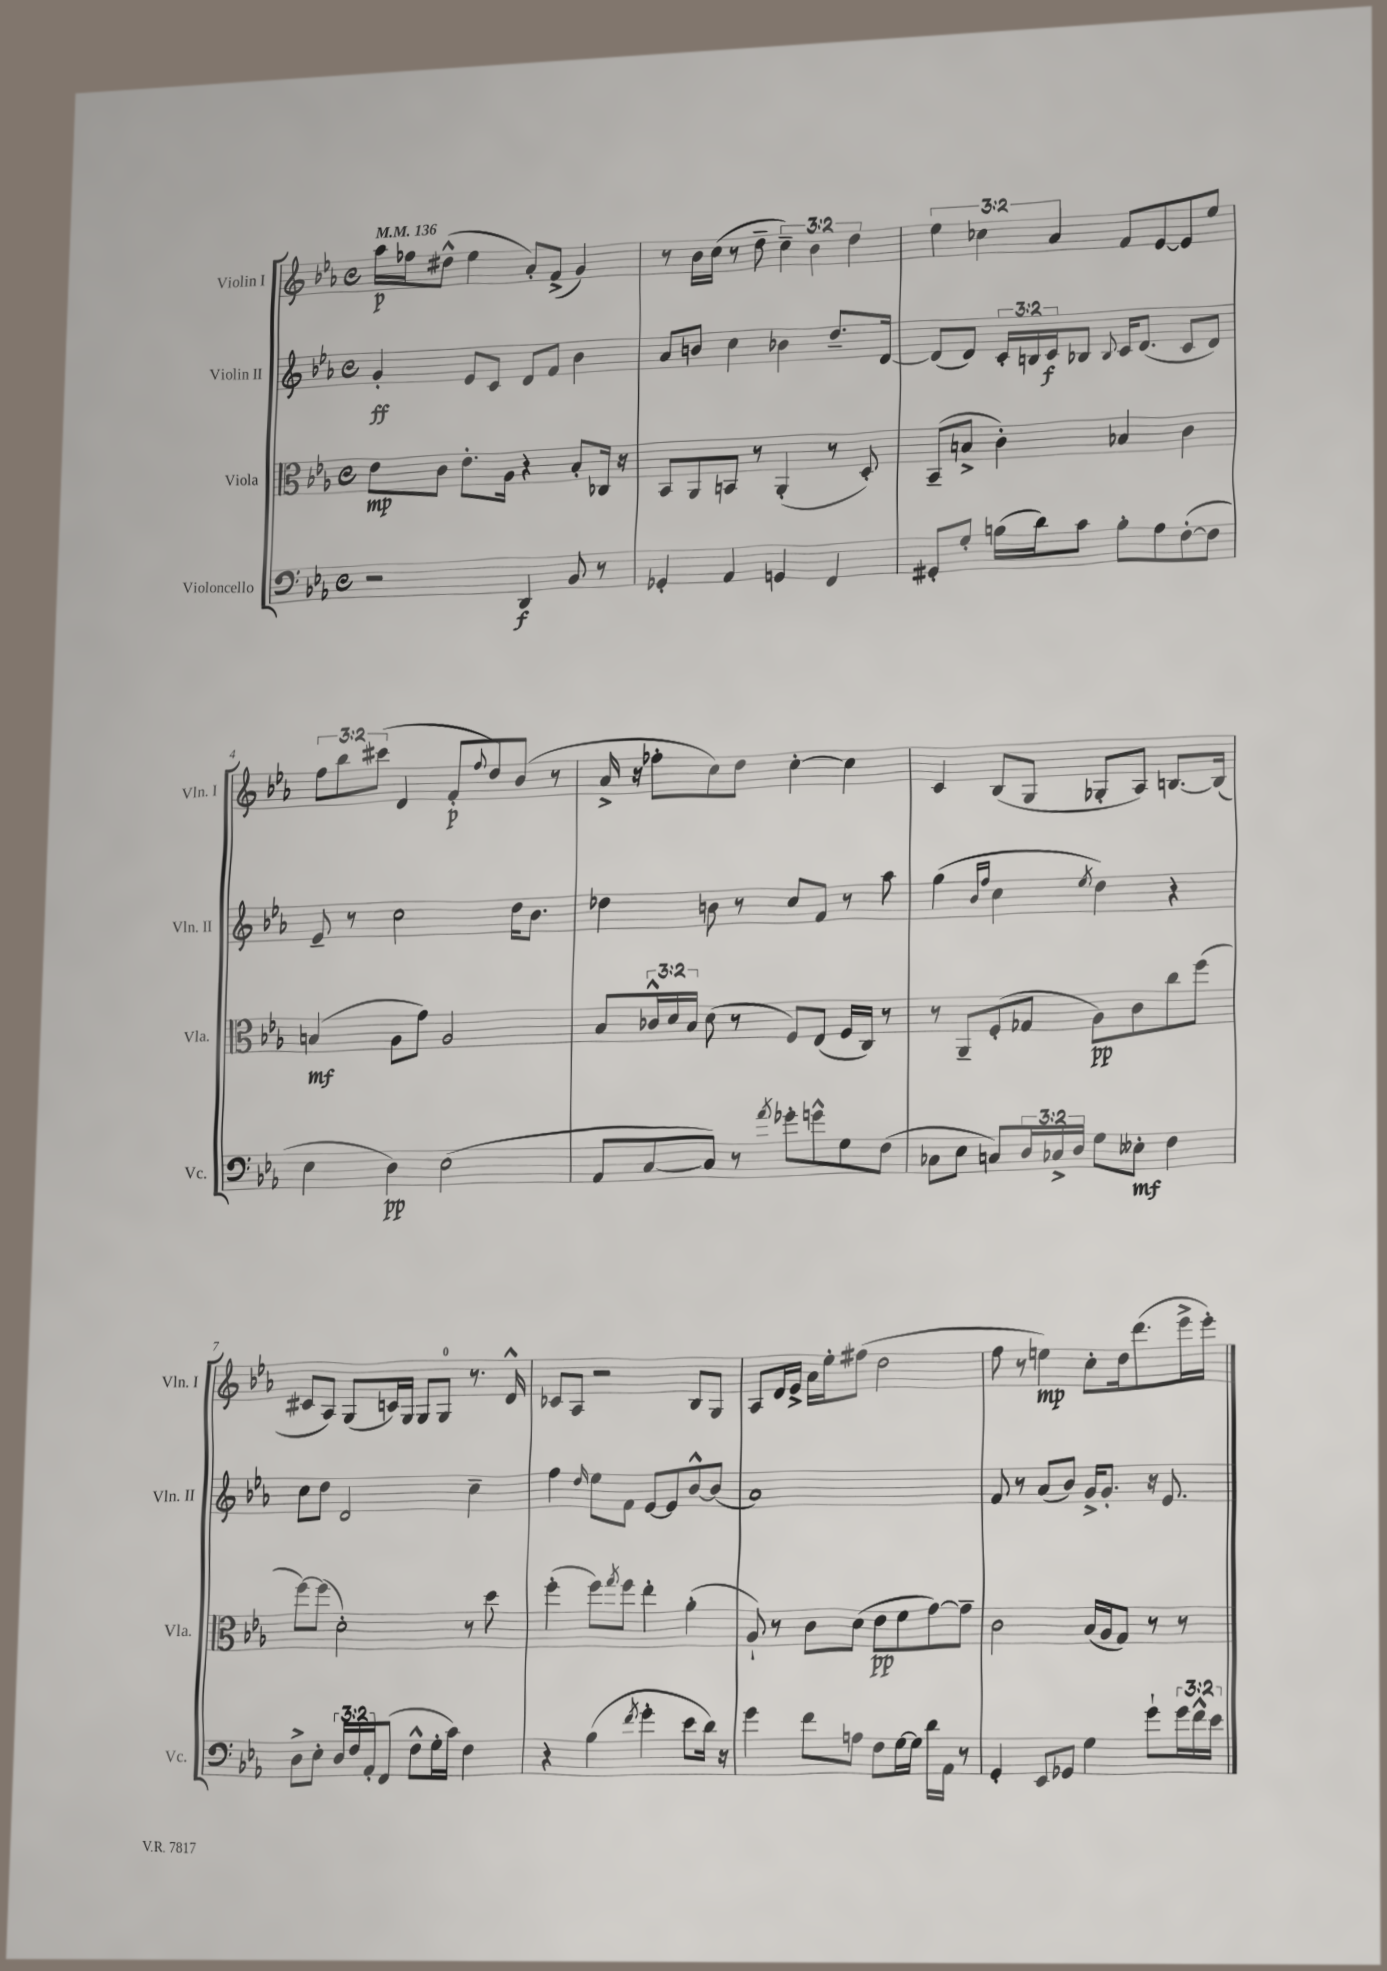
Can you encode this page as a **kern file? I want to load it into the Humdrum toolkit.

**kern	**dynam	**kern	**dynam	**kern	**dynam	**kern	**dynam
*part4	*part4	*part3	*part3	*part2	*part2	*part1	*part1
*staff4	*staff4	*staff3	*staff3	*staff2	*staff2	*staff1	*staff1
*I"Violoncello	*	*I"Viola	*	*I"Violin II	*	*I"Violin I	*
*I'Vc.	*	*I'Vla.	*	*I'Vln. II	*	*I'Vln. I	*
*clefF4	*	*clefC3	*	*clefG2	*	*clefG2	*
*k[b-e-a-]	*	*k[b-e-a-]	*	*k[b-e-a-]	*	*k[b-e-a-]	*
*M4/4	*	*M4/4	*	*M4/4	*	*M4/4	*
*met(c)	*	*met(c)	*	*met(c)	*	*met(c)	*
*MM136	*	*MM136	*	*MM136	*	*MM136	*
=1	=1	=1	=1	=1	=1	=1	=1
2r	.	8e-\L	mp	4g'/	ff	16aa-\LL	p
.	.	.	.	.	.	16ff-X\J	.
.	.	8c\J	.	.	.	(8dd#X^^\J	.
.	.	8.e-'\L	.	8e-/L	.	4ee-\	.
.	.	.	.	8c/J	.	.	.
.	.	16A-\Jk	.	.	.	.	.
4DD/	f	4r	.	8d/L	.	8a-'/L)	.
.	.	.	.	8f/J	.	(8f^/J	.
8BB-/	.	8B-'/L	.	4b-\	.	4g/)	.
8r	.	16C-X/Jk	.	.	.	.	.
.	.	16r	.	.	.	.	.
=2	=2	=2	=2	=2	=2	=2	=2
4GG-X'/	.	8BB-/L	.	8a-/L	.	8r	.
.	.	8AA-/	.	8bn/J	.	16b-\LL	.
.	.	.	.	.	.	(16cc\JJ	.
4AA-/	.	8BBn/J	.	4cc\	.	8r	.
.	.	8r	.	.	.	8dd~\	.
4GGn/	.	(4AA-'/	.	4b-X\	.	6cc~\)	.
.	.	.	.	.	.	6b-\	.
4FF/	.	8r	.	8.dd~/L	.	.	.
.	.	.	.	.	.	6dd\	.
.	.	8D'/)	.	.	.	.	.
.	.	.	.	[16d/Jk	.	.	.
=3	=3	=3	=3	=3	=3	=3	=3
8GG#X'/L	.	(8BB-~/L	.	(8d/L]	.	6ee-\	.
8G'/J	.	8Bn^/J	.	8d/J)	.	.	.
.	.	.	.	.	.	6cc-X\	.
(16Bn\LL	.	4c'\)	.	24c'/LL	.	.	.
.	.	.	.	24Bn/	.	.	.
16d\J)	.	.	.	.	.	.	.
.	.	.	.	24c/J	f	6a-/	.
8c\J	.	.	.	8B-X/J	.	.	.
.	.	.	.	8qqB-/	.	.	.
8B'\L	.	4B-X/	.	16c/KL	.	8f/L	.
.	.	.	.	(8.d/J	.	.	.
8A-\	.	.	.	.	.	[8e-/	.
([8F'\	.	4c\	.	8c/L	.	8e-/]	.
8F\J]	.	.	.	8d/J)	.	8ee-/J	.
!!LO:LB:g=z
=4	=4	=4	=4	=4	=4	=4	=4
4E-\	.	(4Bn/	mf	8e-~/	.	12ff\L	.
.	.	.	.	.	.	12bb-\	.
.	.	.	.	8r	.	.	.
.	.	.	.	.	.	(12ccc#X\J	.
4D\)	pp	8A-\L	.	2cc\	.	4d/	.
.	.	8g\J)	.	.	.	.	.
(2E-\	.	2A-/	.	.	.	8f'/L	p
.	.	.	.	.	.	8qqff/	.
.	.	.	.	.	.	8dd/)	.
.	.	.	.	16dd\KL	.	(8b-/J	.
.	.	.	.	8.b-\J	.	.	.
.	.	.	.	.	.	8r	.
=5	=5	=5	=5	=5	=5	=5	=5
8AA-/L	.	8B-/L	.	4dd-X\	.	16a-^/	.
.	.	.	.	.	.	16r	.
[8C/	.	24c-X^^/L	.	.	.	8ff-X'\L	.
.	.	24d/	.	.	.	.	.
.	.	24B-/JJ	.	.	.	.	.
8C/J])	.	(8d\	.	8bn\	.	8cc\)	.
8r	.	8r	.	8r	.	8dd\J	.
8qa-/	.	.	.	.	.	.	.
8g-X'\L	.	8F/L)	.	8cc/L	.	[4cc'\	.
8gn^^\	.	(8E-/J	.	8f/J	.	.	.
8G\	.	16F/LL	.	8r	.	4cc\]	.
.	.	16C/JJ)	.	.	.	.	.
(8F\J	.	8r	.	8aa-\	.	.	.
=6	=6	=6	=6	=6	=6	=6	=6
8C-X\L	.	8r	.	(4gg\	.	4c/	.
8E-\J	.	8AA-~/L	.	.	.	.	.
.	.	.	.	16qqb-/LL	.	.	.
.	.	.	.	16qqff/JJ	.	.	.
8Cn/L)	.	(8F'/	.	4cc\	.	(8B-/L	.
24D/L	.	8G-X/J	.	.	.	8G/J	.
24C-X^/	.	.	.	.	.	.	.
24D/JJ	.	.	.	.	.	.	.
.	.	.	.	8qee-/	.	.	.
8G\L	.	8A-\L)	pp	4dd\)	.	8G-X'/L	.
8E--X'\J	mf	8c\	.	.	.	8A-/J)	.
4F\	.	8cc\	.	4r	.	[8.Bn/L	.
.	.	(8ff\J	.	.	.	.	.
.	.	.	.	.	.	(16B/Jk]	.
!!LO:LB:g=z
=7	=7	=7	=7	=7	=7	=7	=7
8D^\L	.	[8ff\L)	.	8cc\L	.	8c#X/L	.
8E-'\J	.	(8ff\J]	.	8dd\J	.	8A-/J)	.
24D/LL	.	2d'\)	.	2d/	.	(8G/L	.
24F/	.	.	.	.	.	.	.
24AA-'/J	.	.	.	.	.	.	.
(8FF/J	.	.	.	.	.	16cn/L)	.
.	.	.	.	.	.	16G/JJ	.
8F^^\L	.	.	.	.	.	8G/L	.
16G'\L	.	.	.	.	.	8G/J	.
16c\JJ)	.	.	.	.	.	.	.
4F\	.	8r	.	4cc~\	.	8.r	.
.	.	8dd\	.	.	.	.	.
.	.	.	.	.	.	16d^^/	.
=8	=8	=8	=8	=8	=8	=8	=8
4r	.	(4ff'\	.	4ff\	.	8c-X/L	.
.	.	.	.	.	.	8A-/J	.
.	.	.	.	16qqdd/	.	.	.
(4B-\	.	8ff\L)	.	8ee-\L	.	2r	.
.	.	8qgg/	.	.	.	.	.
.	.	8ff\J	.	8f\J	.	.	.
8qf/	.	.	.	.	.	.	.
4g'\	.	4ee-'\	.	[8e-/L	.	.	.
.	.	.	.	8e-/]	.	.	.
8e-\L	.	(4a-'\	.	[8b-^^/	.	8B-/L	.
16d\Jk)	.	.	.	(8b-/J]	.	8G/J	.
16r	.	.	.	.	.	.	.
=9	=9	=9	=9	=9	=9	=9	=9
4g\	.	8A-`/)	.	1a-)	.	8A-/L	.
.	.	8r	.	.	.	16d/L	.
.	.	.	.	.	.	16e-^/JJ	.
8f\L	.	8c\L	.	.	.	16a-\LL	.
.	.	.	.	.	.	16ee-'\J	.
8An\J	.	(8d\J	.	.	.	(8ff#X\J	.
8F\L	.	8e-\L	pp	.	.	2dd\	.
[16G\L	.	8f\	.	.	.	.	.
16G\JJ]	.	.	.	.	.	.	.
16d\LL	.	[8g\)	.	.	.	.	.
16AA-\JJ	.	.	.	.	.	.	.
8r	.	8g~\J]	.	.	.	.	.
=10	=10	=10	=10	=10	=10	=10	=10
4GG'/	.	2c\	.	8f/	.	8ff\	.
.	.	.	.	8r	.	8r	.
8EE-/L	.	.	.	(8a-/L	.	4een\)	mp
8GG-X/J	.	.	.	8b-/J)	.	.	.
4G\	.	(16B-/LL	.	16g^/KL	.	8cc'\L	.
.	.	16A-/J	.	8.g'/J	.	.	.
.	.	8G/J)	.	.	.	16dd\k	.
.	.	.	.	.	.	(8.ddd\	.
8g`\L	.	8r	.	16r	.	.	.
.	.	.	.	8.e-/	.	.	.
24g\L	.	8r	.	.	.	16eee-^\L	.
24f^^\	.	.	.	.	.	.	.
.	.	.	.	.	.	16eee-'\JJ)	.
24e-\JJ	.	.	.	.	.	.	.
==	==	==	==	==	==	==	==
*-	*-	*-	*-	*-	*-	*-	*-
